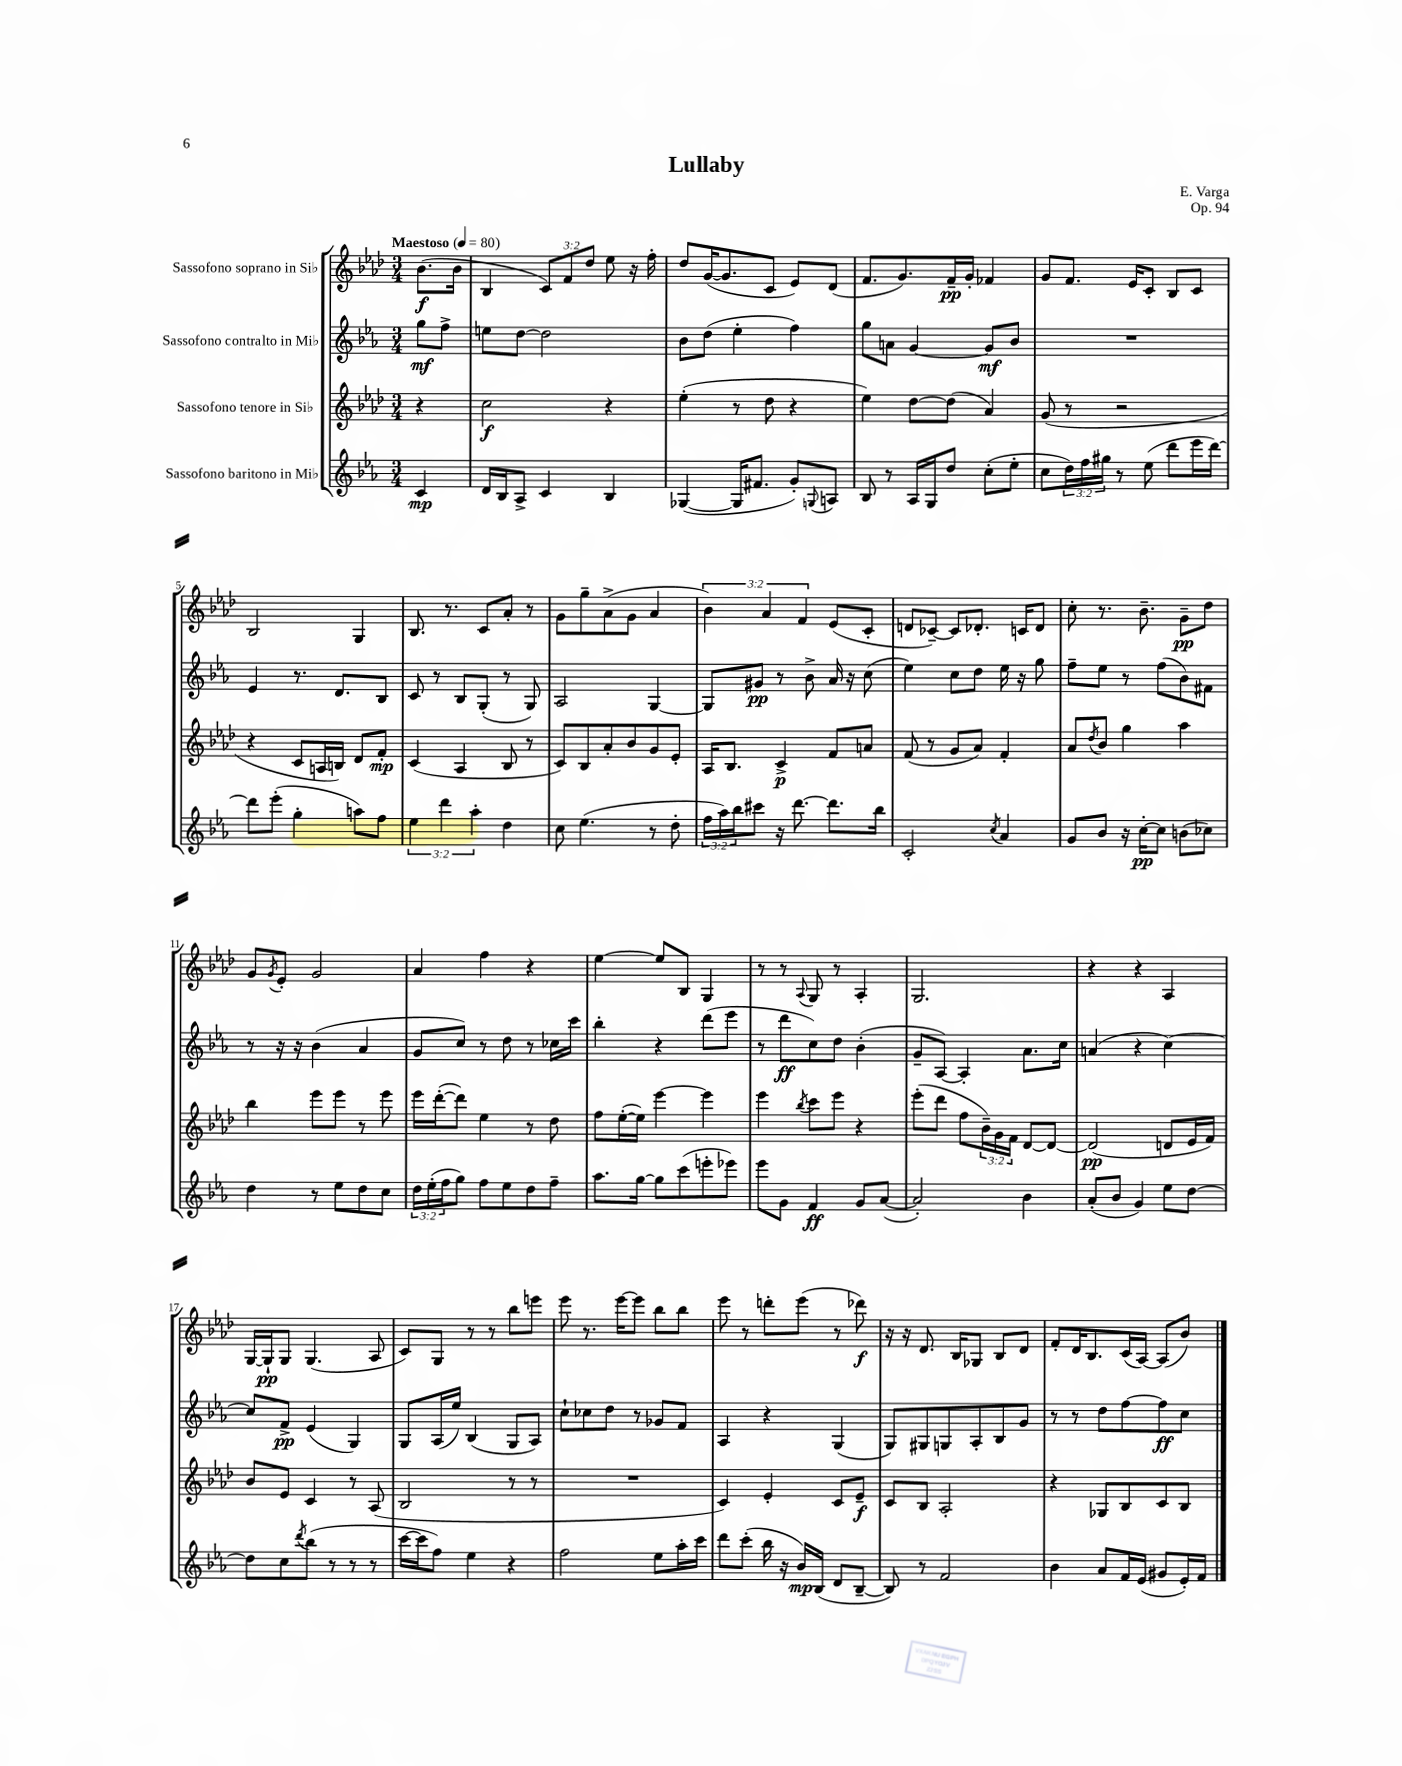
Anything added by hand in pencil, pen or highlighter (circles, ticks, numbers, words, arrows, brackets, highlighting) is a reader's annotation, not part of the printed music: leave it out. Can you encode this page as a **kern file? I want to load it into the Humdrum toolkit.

**kern	**kern	**kern	**kern
*staff4	*staff3	*staff2	*staff1
*clefG2	*clefG2	*clefG2	*clefG2
*k[b-e-a-]	*k[b-e-a-d-]	*k[b-e-a-]	*k[b-e-a-d-]
*M3/4	*M3/4	*M3/4	*M3/4
*MM80	*MM80	*MM80	*MM80
4c/	4r	8gg\L	(8.b-\L
.	.	8ff^\J	.
.	.	.	16b-\Jk
=	=	=	=
16d/LL	2cc\	8ee\L	4B-/
16B-/J	.	.	.
8A-^/J	.	[8dd\J	.
4c/	.	2dd\]	12c/L)
.	.	.	12f/
.	.	.	12dd-/J
4B-/	4r	.	8ee-\
.	.	.	16r
.	.	.	16ff'\
=	=	=	=
([4G-/	(4ee-'\	8b-\L	8dd-/L
.	.	(8dd\J	([16g/K
.	.	.	8.g/]
16G-/]LK	8r	4ee-'\	.
8.f#/J	.	.	.
.	8dd-\	.	8c/J
8g'/L)	4r	4ff\)	8e-/L)
8qqG/	.	.	.
8A/J	.	.	(8d-/J
=	=	=	=
8B-/	4ee-\)	8gg\L	8.f/L
8r	.	8a\J	.
.	.	.	8.g/)
16A-/LL	[8dd-\L	[4g/	.
16G/J	.	.	.
8dd/J	(8dd-\]J	.	16f~/L
.	.	.	16g'/JJ
(8cc'\L	4a-/)	8g/]L	4f-/
8ee-'\J	.	8b-/J	.
=	=	=	=
8cc\L	(8g/	2.r	8g/L
24dd\L)	8r	.	8.f/J
24ff\	.	.	.
24gg#\JJ	.	.	.
8r	2r	.	.
.	.	.	16e-/LK
(8ee-\	.	.	8c'/J
8ddd\L	.	.	8B-/L
16eee-\L	.	.	8c/J
[16ddd\JJ)	.	.	.
=	=	=	=
8ddd\]L	4r	4e-/	2B-/
(8eee-'\J	.	.	.
4gg'\	8c/L	8.r	.
.	16A/L	.	.
.	16B/JJ)	8.d/L	.
8aa\L)	8d-/L	.	4G/
8ff\J	8f'/J	8B-/J	.
=	=	=	=
6ee-\	(4c/	8c/	8.B-/
.	.	8r	.
6ddd\	.	.	.
.	.	.	8.r
.	4A-/	8B-/L	.
6aa-'\	.	.	.
.	.	(8G'/J	8c/L
4dd\	8B-/	8r	8a-'/J
.	8r	8G/)	8r
=	=	=	=
8cc\	8c/L)	2A-/	8g\L
(4.ee-\	8B-/	.	8gg~\
.	8a-'/	.	(8a-^\
.	8b-/	.	8g\J
8r	8g/	[4G/	4a-/
8dd'\	8e-'/J	.	.
=	=	=	=
24ff\LL	16A-/LK	8G/]L	6b-\)
24aa-\)	.	.	.
.	8.B-/J	.	.
24bb-\J	.	.	.
8ccc#\J	.	8g#/J	.
.	.	.	6a-/
16r	4c^/	8r	.
[8.ddd\	.	.	.
.	.	.	6f/
.	.	8b-^\	.
8.ddd\]L	8f/L	16a-/	(8e-/L
.	.	16r	.
.	8a/J	(8cc\	8c'/J
16bb-\Jk	.	.	.
=	=	=	=
2c'/	(8f/	4ee-\)	8d/L
.	8r	.	[8c-~/J)
.	8g/L	8cc\L	8c-/]L
.	8a-/J)	8dd\J	8.d-'/J
8qcc/	.	.	.
4a-/	4f'/	16ee-\	.
.	.	16r	16c/LK
.	.	8gg\	8d-/J
=	=	=	=
8g/L	8a-/L	8ff~\L	8cc'\
.	8qdd-/	.	.
8b-/J	8b-/J	8ee-\J	8.r
16r	4gg\	8r	.
[16cc'\LK	.	.	8.b-~\
8cc\]J	.	(8ff\L	.
(8b\L	4aa-\	8b-\)	8g~\L
8cc-\J)	.	8f#\J	8dd-\J
=	=	=	=
4dd\	4bb-\	8r	8g/L
.	.	.	8qg/
.	.	16r	8e-'/J
.	.	16r	.
8r	8eee-\L	(4b-\	2g/
8ee-\L	8eee-\J	.	.
8dd\	8r	4a-/	.
8cc\J	8eee-\	.	.
=	=	=	=
24dd\LL	16eee-\LL	8g/L	4a-/
(24ee-'\	.	.	.
.	([16ddd-'\J	.	.
24ff\J	.	.	.
8gg\J)	8ddd-\]J)	8cc/J)	.
8ff\L	4ee-\	8r	4ff\
8ee-\	.	8dd\	.
8dd\	8r	8r	4r
8ff~\J	8dd-\	16cc-\LL	.
.	.	16ccc\JJ	.
=	=	=	=
8.aa-\L	8ff\L	4bb-'\	[4ee-\
.	([16ee-'\L	.	.
[16gg\Jk	16ee-\]JJ)	.	.
8gg\]L	[4eee-\	4r	8ee-/]L
(8ccc\	.	.	8B-/J
8eee'\	4eee-\]	(8ddd\L	4G/
8eee-\J)	.	8eee-\J	.
=	=	=	=
8eee-\L	4eee-\	8r	8r
8g\J	.	8ddd\L	8r
.	8qbb-/	.	8qqA-/
4f/	8ccc\L	8cc\)	8G/
.	8eee-\J	8dd\J	8r
8g/L	4r	(4b-'\	4A-'/
([8a-/J	.	.	.
=	=	=	=
2a-'/])	(8eee-'\L	8g~/L	2.G/
.	8ddd-\J	[8A-/J)	.
.	8ff\L	4A-'/]	.
.	24b-~\L)	.	.
.	24g\	.	.
.	24f\JJ	.	.
4b-\	[8d-/L	8.a-\L	.
.	8d-/_J	.	.
.	.	16cc\Jk	.
=	=	=	=
(8a-'/L	(2d-/]	(4a/	4r
8b-/J	.	.	.
4g/)	.	4r	4r
8ee-\L	8d/L	[4cc\)	4A-/
[8dd\J	16e-/L	.	.
.	16f/JJ)	.	.
=	=	=	=
8dd\]L	8b-/L	8cc/]L	[16G/LL
.	.	.	16G`/]J
8cc\	8e-/J	8f^/J	8G/J
8qddd/	.	.	.
(8bb-\J	4c/	(4e-/	(4.G/
8r	.	.	.
8r	8r	4G/)	.
8r	(8A-/	.	8A-/
=	=	=	=
[16ccc\LL	2B-/	8G/L	8c/L)
16ccc\]J	.	.	.
8ff\J)	.	(16A-/L	8G/J
.	.	16ee-/JJ)	.
4ee-\	.	(4B-/	8r
.	.	.	8r
4r	8r	8G/L	8bb-\L
.	8r	8A-/J)	8eee\J
=	=	=	=
2ff\	2.r	8cc`\L	8eee-\
.	.	8cc-\	8.r
.	.	8dd\J	.
.	.	.	[16eee-\LK
.	.	8r	8eee-\]J
8ee-\L	.	8g-/L	8bb-\L
16aa-'\L	.	8f/J	8bb-\J
16ccc\JJ	.	.	.
=	=	=	=
8ddd\L	4c/)	4A-/	8eee-\
(8ccc'\J	.	.	8r
16bb-\	4e-'/	4r	8ddd'\L
16r	.	.	.
16b-/LL)	.	.	(8eee-\J
(16B-/JJ	.	.	.
8d/L	8c/L	(4G/	8r
[8B-~/J	8e-~/J	.	8ddd-\)
=	=	=	=
8B-/])	8c/L	8G/L)	16r
.	.	.	16r
8r	8B-/J	8G#/	8.d-/
2f/	2A-'/	8G/	.
.	.	.	16B-/LK
.	.	8A-'/	8G-/J
.	.	8B-/	8B-/L
.	.	8g/J	8d-/J
=	=	=	=
4b-\	4r	8r	8f'/L
.	.	8r	16d-/K
.	.	.	8.B-/
8a-/L	8G-/L	8dd\L	.
16f/L	8B-/	[8ff\	(16c/L
(16e-/JJ	.	.	[16A-/JJ)
8g#/L	8c/	8ff\]	(8A-/]L
16e-'/L)	8B-/J	8cc\J	8b-/J)
16f/JJ	.	.	.
==	==	==	==
*-	*-	*-	*-
